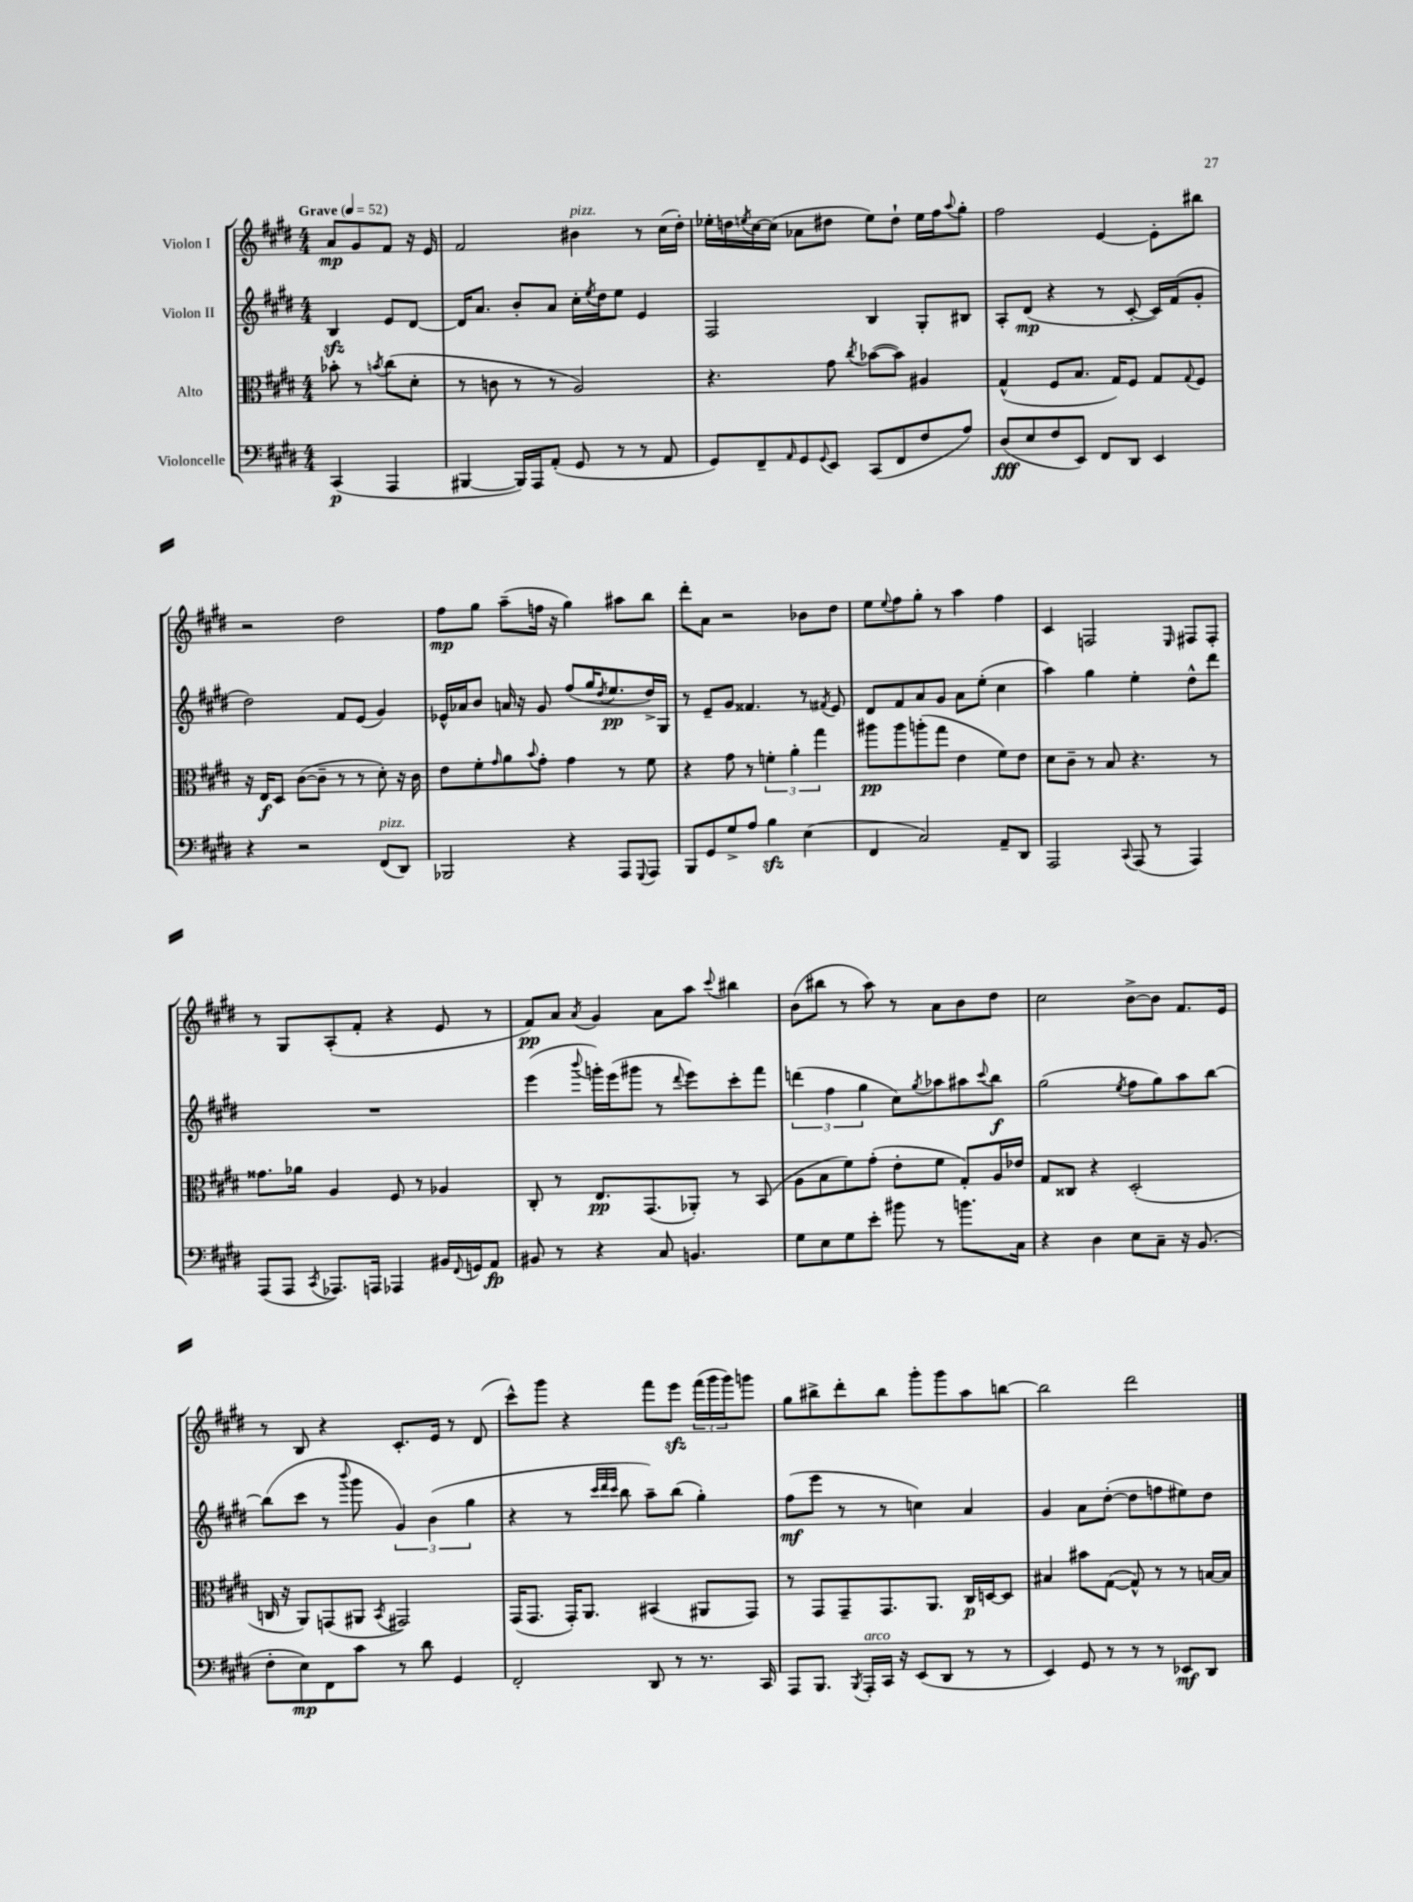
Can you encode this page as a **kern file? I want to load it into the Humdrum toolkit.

**kern	**dynam	**kern	**dynam	**kern	**dynam	**kern	**dynam
*part4	*part4	*part3	*part3	*part2	*part2	*part1	*part1
*staff4	*staff4	*staff3	*staff3	*staff2	*staff2	*staff1	*staff1
*I"Violoncelle	*	*I"Alto	*	*I"Violon II	*	*I"Violon I	*
*clefF4	*	*clefC3	*	*clefG2	*	*clefG2	*
*k[f#c#g#d#]	*	*k[f#c#g#d#]	*	*k[f#c#g#d#]	*	*k[f#c#g#d#]	*
*M4/4	*	*M4/4	*	*M4/4	*	*M4/4	*
*MM52	*	*MM52	*	*MM52	*	*MM52	*
=	=	=	=	=	=	=	=
!	!	!	!	!	!	!LO:TX:a:B:t=Grave	!
(4CC#/	p	8b-X'\	.	4Bzz/	.	8a/L	mp
.	.	8r	.	.	.	8g#/	.
.	.	8qbn/	.	.	.	.	.
4AAA/	.	(8cc#\L	.	8e/L	.	8f#/J	.
.	.	8d#'\J	.	[8d#/J	.	16r	.
.	.	.	.	.	.	16e/	.
=1	=1	=1	=1	=1	=1	=1	=1
[4BBB#X/	.	8r	.	16d#/KL]	.	2f#/	.
.	.	.	.	8.a/J	.	.	.
.	.	8cn\	.	.	.	.	.
16BBB#/LL])	.	8r	.	8b'/L	.	.	.
16AAA/J	.	.	.	.	.	.	.
(8AA'/J	.	8r	.	8a/J	.	.	.
!	!	!	!	!	!	!LO:TX:a:i:t=pizz.	!
8GG#/	.	2A/)	.	16cc#'\LL	.	4b#X\	.
.	.	.	.	8qee/	.	.	.
.	.	.	.	16dd#\J	.	.	.
8r	.	.	.	8ee\J	.	.	.
8r	.	.	.	4e/	.	8r	.
8AA/	.	.	.	.	.	(16cc#\LL	.
.	.	.	.	.	.	16dd#'\JJ)	.
=2	=2	=2	=2	=2	=2	=2	=2
8GG#/L)	.	4.r	.	2F#/	.	16ee-X'\LL	.
.	.	.	.	.	.	16ddn\	.
.	.	.	.	.	.	8qeen/	.
8FF#~/	.	.	.	.	.	[16cc#\	.
.	.	.	.	.	.	(16cc#\JJ]	.
16qqAA/	.	.	.	.	.	.	.
8GG#/	.	.	.	.	.	8a-X\L	.
8qqGG#/	.	.	.	.	.	.	.
8EE/J	.	8g#\	.	.	.	8dd#X\J	.
.	.	8qcc#/	.	.	.	.	.
(8CC#/L	.	([8b-X\L	.	4B/	.	8ee\L)	.
8FF#/	.	8b-\J])	.	.	.	8dd#`\J	.
8F#/	.	4A#X/	.	8G#'/L	.	16ee\LL	.
.	.	.	.	.	.	16ff#\J	.
.	.	.	.	.	.	8qqaa/	.
8A/J)	.	.	.	8B#X/J	.	8gg#'\J	.
=3	=3	=3	=3	=3	=3	=3	=3
(8D#/L	fff	(4G#^^/	.	8A'/L	.	2ff#\	.
8E/	.	.	.	(8d#/J	mp	.	.
8F#/	.	8F#/L	.	4r	.	.	.
8EE/J)	.	8.B/J	.	.	.	.	.
8FF#/L	.	.	.	8r	.	[4e/	.
.	.	16G#/KL)	.	.	.	.	.
8DD#/J	.	8F#/J	.	[8c#'/	.	.	.
4EE/	.	8G#/L	.	16c#/LL])	.	8e'\L]	.
.	.	.	.	(16f#/J	.	.	.
.	.	8qqG#/	.	.	.	.	.
.	.	8F#/J	.	8g#'/J	.	8bb#X\J	.
!!LO:LB:g=z
=4	=4	=4	=4	=4	=4	=4	=4
4r	.	16r	.	2dd#\)	.	2r	.
.	.	16E/KL	f	.	.	.	.
.	.	8D#/J	.	.	.	.	.
2r	.	([8c#\L	.	.	.	.	.
.	.	8c#~\J]	.	.	.	.	.
.	.	8r	.	8f#/L	.	2dd#\	.
.	.	8r	.	(8e/J	.	.	.
!LO:TX:a:i:t=pizz.	!	!	!	!	!	!	!
(8FF#/L	.	8d#'\)	.	4g#/)	.	.	.
8DD#/J)	.	16r	.	.	.	.	.
.	.	16c#\	.	.	.	.	.
=5	=5	=5	=5	=5	=5	=5	=5
2BBB-X/	.	8e\L	.	16e-X^^/LL	.	8ff#\L	mp
.	.	.	.	16a-X/J	.	.	.
.	.	8f#'\	.	8b/J	.	8gg#\J	.
.	.	16qqg#/	.	.	.	.	.
.	.	8a\	.	16an/	.	(8aa~\L	.
.	.	.	.	16r	.	.	.
.	.	8qqb/	.	.	.	.	.
.	.	8g#'\J	.	8g#/	.	16ffn\Jk	.
.	.	.	.	.	.	16r	.
4r	.	4g#\	.	(8ff#/L	.	4gg#\)	.
.	.	.	.	16gg#/K	.	.	.
.	.	.	.	8qdd#/	.	.	.
.	.	.	.	8.ee/	pp	.	.
8AAA/L	.	8r	.	.	.	8aa#X\L	.
8qqGGG#/	.	.	.	.	.	.	.
8AAA/J	.	8f#\	.	16dd#^/L)	.	8bb\J	.
.	.	.	.	16G#/JJ	.	.	.
=6	=6	=6	=6	=6	=6	=6	=6
8BBB/L	.	4r	.	8r	.	8ddd#'\L	.
8GG#/	.	.	.	8e~/L	.	8a\J	.
8G#^/	.	8g#\	.	8g#/J	.	2r	.
8A/J	.	8r	.	4.f##X/	.	.	.
4Bzz\	.	6fn'\	.	.	.	.	.
.	.	6a'\	.	.	.	.	.
(4E\	.	.	.	8r	.	8b-X\L	.
.	.	6gg#\	.	.	.	.	.
.	.	.	.	8qf#X/	.	.	.
.	.	.	.	8e/	.	8dd#\J	.
=7	=7	=7	=7	=7	=7	=7	=7
4FF#/	.	8aa#X\L	pp	8d#/L	.	8ee\L	.
.	.	.	.	.	.	8qqee/	.
.	.	8aa#\	.	8f#/	.	8ff#\	.
2C#/)	.	(8aan'\	.	8a/	.	8gg#'\J	.
.	.	8gg#\J	.	8g#/J	.	8r	.
.	.	4e\	.	8a\L	.	4aa\	.
.	.	.	.	(8ee'\J	.	.	.
8AA~/L	.	8f#\L)	.	4cc#\	.	4ff#\	.
8DD#/J	.	8e\J	.	.	.	.	.
=8	=8	=8	=8	=8	=8	=8	=8
2AAA/	.	8d#\L	.	4aa\)	.	4c#/	.
.	.	8c#~\J	.	.	.	.	.
.	.	8r	.	4gg#\	.	2Fn/	.
.	.	8B/	.	.	.	.	.
8qqCC#/	.	.	.	.	.	.	.
(8AAA/	.	4.r	.	4ee'\	.	.	.
8r	.	.	.	.	.	.	.
.	.	.	.	.	.	16qqE/	.
4AAA/)	.	.	.	8dd#^^\L	.	8F#X/L	.
.	.	8r	.	8ddd#\J	.	8F#'/J	.
!!LO:LB:g=z
=9	=9	=9	=9	=9	=9	=9	=9
(8AAA/L	.	8.g##X\L	.	1r	.	8r	.
8AAA/J	.	.	.	.	.	8G#/L	.
.	.	16a-X\Jk	.	.	.	.	.
8qCC#/	.	.	.	.	.	.	.
8.AAA-X/L)	.	4A/	.	.	.	(8A'/	.
.	.	.	.	.	.	8f#'/J	.
16AAAn/Jk	.	.	.	.	.	.	.
4AAA-X/	.	8F#/	.	.	.	4r	.
.	.	8r	.	.	.	.	.
16BB#X/LL	.	4A-X/	.	.	.	8e/	.
8qqFF#/	.	.	.	.	.	.	.
16GGn/J	.	.	.	.	.	.	.
8AA/J	fp	.	.	.	.	8r	.
=10	=10	=10	=10	=10	=10	=10	=10
8BB#X/	.	8C#'/	.	(4eee\	.	8f#/L)	pp
8r	.	8r	.	.	.	8a/J	.
.	.	.	.	8qqbbb/	.	8qa/	.
4r	.	8.E/L	pp	16gggn'\LL)	.	4g#/	.
.	.	.	.	(16eee\J	.	.	.
.	.	.	.	8ggg#X\J	.	.	.
.	.	(8.GG#/	.	.	.	.	.
8C#/	.	.	.	8r	.	8a\L	.
.	.	.	.	8qqddd#/	.	.	.
4.BBn/	.	8AA-X'/J)	.	8eee\L)	.	8aa\J	.
.	.	.	.	.	.	8qqccc#/	.
.	.	8r	.	8ccc#'\	.	4bb#X\	.
.	.	(8BB/	.	8fff#\J	.	.	.
=11	=11	=11	=11	=11	=11	=11	=11
8G#\L	.	8A\L	.	(6dddn\	.	(8b\L	.
8E\	.	8B\	.	.	.	8bb#X\J	.
.	.	.	.	6ff#\	.	.	.
8G#\	.	8f#\)	.	.	.	8r	.
.	.	.	.	6gg#\	.	.	.
8e'\J	.	(8g#'\J	.	.	.	8aa\)	.
8b#X\	.	8e'\L	.	8cc#\L)	.	8r	.
.	.	.	.	8qgg#/	.	.	.
8r	.	8f#\J	.	8aa-X\	.	8a\L	.
8.bn\L	.	8G#'/L)	.	8aa#X\	.	8b\	.
.	.	.	.	8qqccc#/	.	.	.
.	.	16A/L	.	8bb\J	f	8dd#\J	.
16C#\Jk	.	16e-X/JJ	.	.	.	.	.
=12	=12	=12	=12	=12	=12	=12	=12
4r	.	8G#/L	.	(2gg#\	.	2cc#\	.
.	.	8C##X/J	.	.	.	.	.
4D#\	.	4r	.	.	.	.	.
.	.	.	.	8qee/	.	.	.
8E\L	.	(2D#'/	.	8ff#\L	.	[8b^\L	.
8C#~\J	.	.	.	8gg#\)	.	8b\J]	.
16r	.	.	.	8aa\	.	8.f#/L	.
(8.BB/	.	.	.	.	.	.	.
.	.	.	.	[8bb\J	.	.	.
.	.	.	.	.	.	16e/Jk	.
!!LO:LB:g=z
=13	=13	=13	=13	=13	=13	=13	=13
8F#'\L	.	16Cn/	.	(8bb\L]	.	8r	.
.	.	16r	.	.	.	.	.
8E\)	mp	8AA/L)	.	8ccc#\J	.	8B/	.
8FF#\	.	(8GGn/	.	8r	.	4r	.
.	.	.	.	8qqbbb/	.	.	.
8c#\J	.	8AA#X/J	.	8ggg#\	.	.	.
.	.	8qBB/	.	.	.	.	.
8r	.	2GG#X/)	.	6g#/)	.	8.c#'/L	.
8d#\	.	.	.	.	.	.	.
.	.	.	.	(6b\	.	.	.
.	.	.	.	.	.	16e/Jk	.
4GG#/	.	.	.	.	.	8r	.
.	.	.	.	6gg#\	.	.	.
.	.	.	.	.	.	(8d#/	.
=14	=14	=14	=14	=14	=14	=14	=14
2FF#'/	.	(16GG#/KL	.	4r	.	8ccc#^^\L)	.
.	.	8.GG#/J	.	.	.	.	.
.	.	.	.	.	.	8ggg#\J	.
.	.	16GG#'/KL)	.	8r	.	4r	.
.	.	8.AA/J	.	.	.	.	.
.	.	.	.	32qqccc#/LLL	.	.	.
.	.	.	.	32qqddd#/	.	.	.
.	.	.	.	32qqccc#/JJJ	.	.	.
.	.	.	.	8bb\	.	.	.
8DD#/	.	(4BB#X/	.	8aa~\L)	.	8fff#\L	.
8r	.	.	.	(8bb\J	.	8eeezz\J	.
8.r	.	8AA#X/L	.	4gg#'\)	.	(24fff#\LL	.
.	.	.	.	.	.	24ggg#\	.
.	.	.	.	.	.	24ggg#\J)	.
.	.	8GG#/J)	.	.	.	8gggn\J	.
16CC#/	.	.	.	.	.	.	.
=15	=15	=15	=15	=15	=15	=15	=15
8AAA/L	.	8r	.	(8ff#\L	mf	8gg#\L	.
8.BBB/J	.	8GG#/L	.	8eee\J	.	8bb#X^\	.
.	.	8GG#~/	.	8r	.	8ddd#'\	.
8qBBB/	.	.	.	.	.	.	.
!LO:TX:a:i:t=arco	!	!	!	!	!	!	!
16AAA'/LL	.	.	.	.	.	.	.
16CC#/JJ	.	8.GG#/	.	8r	.	8bb#\J	.
16r	.	.	.	.	.	.	.
(8EE/L	.	.	.	4ccn\)	.	8ggg#'\L	.
.	.	8.AA/J	.	.	.	.	.
8DD#/J	.	.	.	.	.	8ggg#\	.
8r	.	16C#/LL	p	4a/	.	8aa\	.
.	.	[16Dn/J	.	.	.	.	.
8r	.	8D/J]	.	.	.	[8bbn\J	.
=16	=16	=16	=16	=16	=16	=16	=16
4EE/)	.	4B#X/	.	4g#/	.	2bb\]	.
8GG#/	.	8b#X\L	.	8a\L	.	.	.
8r	.	([8G#\J	.	([8dd#'\J	.	.	.
8r	.	8G#^^/])	.	8dd#\L]	.	2ddd#\	.
8r	.	8r	.	8ffn\	.	.	.
8EE-X/L	mf	8r	.	8ee#X\)	.	.	.
8DD#/J	.	[16Bn/LL	.	8dd#\J	.	.	.
.	.	16B/JJ]	.	.	.	.	.
==	==	==	==	==	==	==	==
*-	*-	*-	*-	*-	*-	*-	*-
